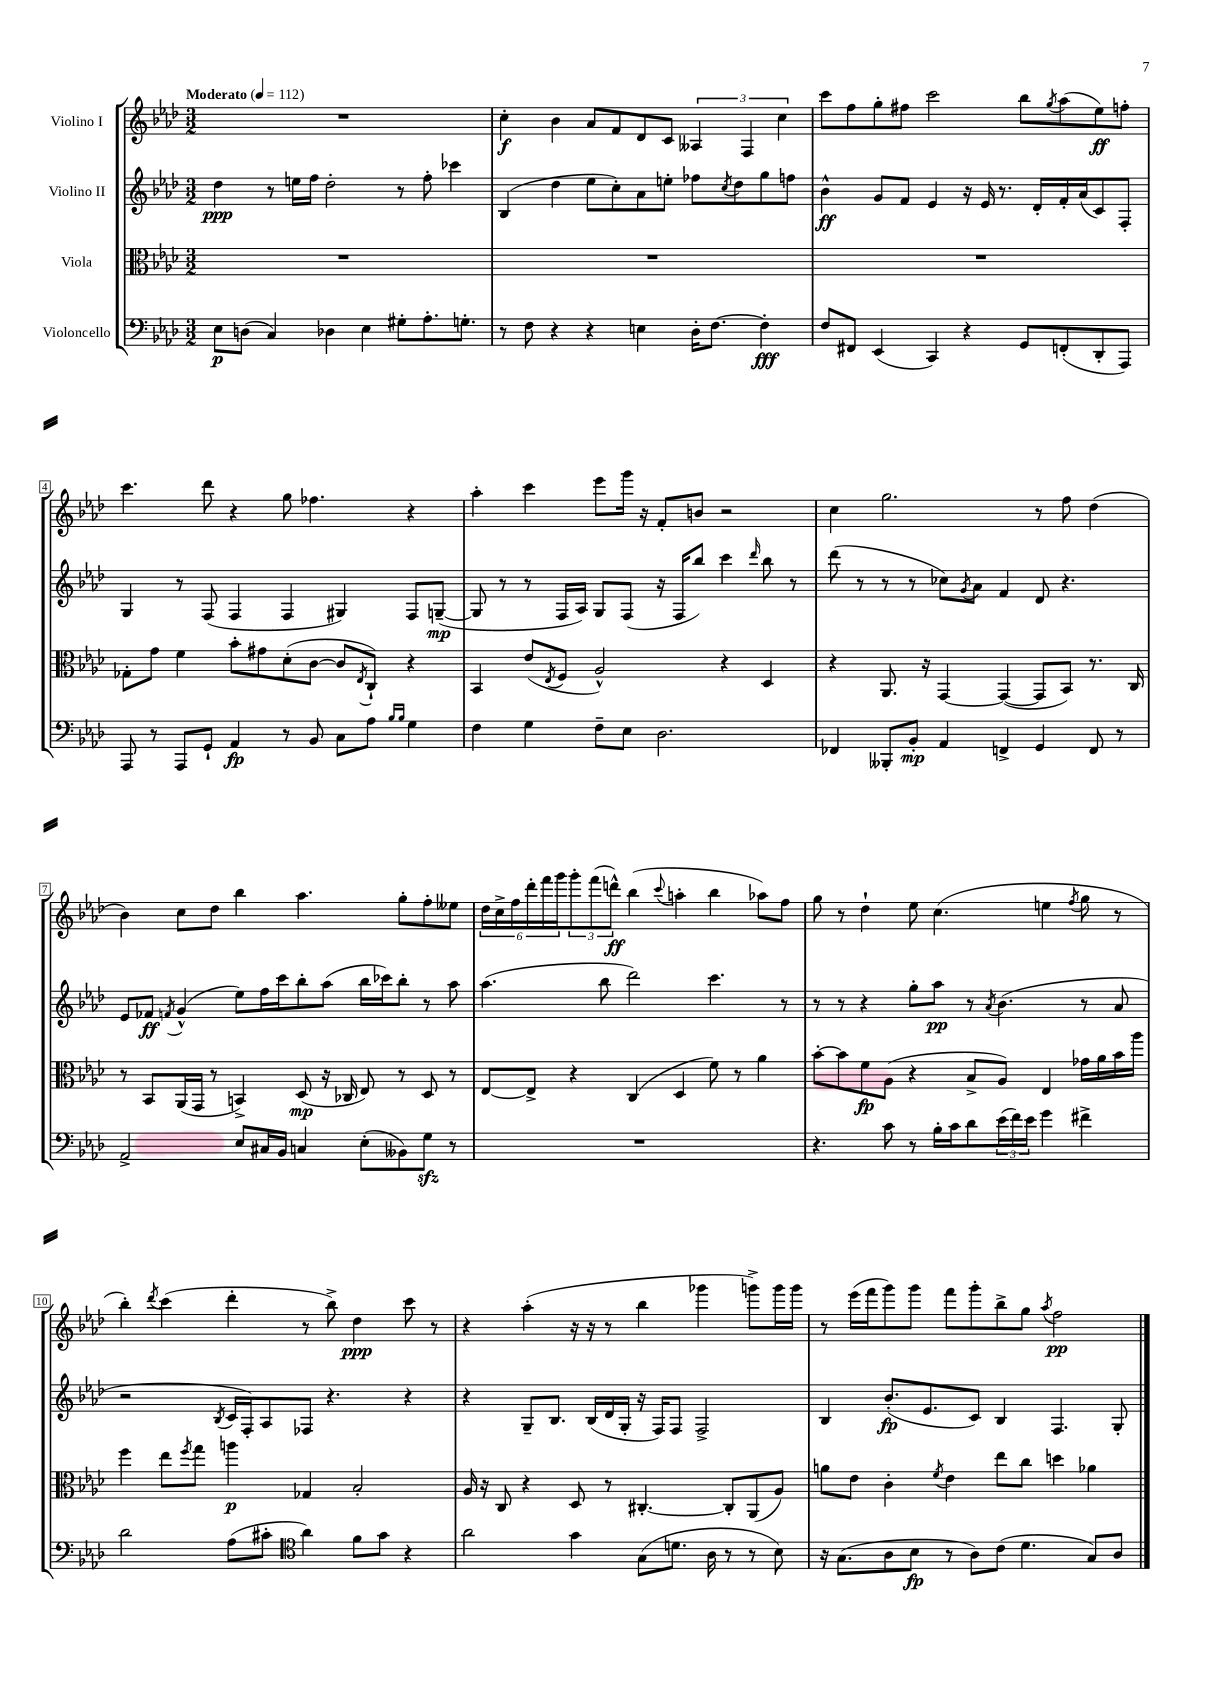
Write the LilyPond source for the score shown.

<<
\new StaffGroup <<
\new Staff = "s0" \with { instrumentName = "Violino I" } {
    \clef treble \key aes \major \numericTimeSignature \time 3/2 \tempo "Moderato" 4 = 112
    R1. |
    c''4-.\f bes'4 aes'8 f'8 des'8 c'8 \tuplet 3/2 { aeses4 f4 c''4 } |
    c'''8 f''8 g''8-. fis''8 c'''2 bes''8 \acciaccatura { g''8 } aes''8( ees''8\ff) f''8-. |
    c'''4. des'''8 r4 g''8 fes''4. r4 |
    aes''4-. c'''4 ees'''8 g'''16 r16 f'8-. b'8 r2 |
    c''4 g''2. r8 f''8 des''4( |
    bes'4) c''8 des''8 bes''4 aes''4. g''8-. f''8-. eeses''8 |
    \tuplet 6/4 { des''16 c''16-> f''16 des'''16-. f'''16 g'''16 } \tuplet 3/2 { g'''8-. f'''8( d'''8-^\ff) } bes''4( \appoggiatura { c'''8 } a''4-. bes''4 aes''8) f''8 |
    g''8 r8 des''4-! ees''8 c''4.( e''4 \acciaccatura { f''8 } g''8 r8 |
    bes''4-.) \acciaccatura { des'''8 } c'''4( des'''4-. r8 bes''8->) des''4\ppp c'''8 r8 |
    r4 aes''4-.( r16 r16 r8 bes''4 ges'''4 g'''8->) g'''16 g'''16 |
    r8 ees'''16( f'''16 g'''8) g'''8 f'''8 g'''8-. bes''8-> g''8 \acciaccatura { aes''8 } f''2\pp \bar "|." |
}
\new Staff = "s1" \with { instrumentName = "Violino II" } {
    \clef treble \key aes \major \numericTimeSignature \time 3/2
    des''4\ppp r8 e''16 f''16 des''2-. r8 f''8-. ces'''4 |
    bes4( des''4 ees''8 c''8-.) aes'8 e''8-. fes''8 \acciaccatura { c''8 } des''8 g''8 f''8 |
    bes'4-^\ff g'8 f'8 ees'4 r16 ees'16 r8. des'16-. f'16-. aes'16( c'8) f8-. |
    g4 r8 f8( f4 f4 gis4) f8 g8~--\mp( |
    g8 r8 r8 f16 aes16) g8 f8( r16 f16 bes''8) c'''4 \grace { des'''16 } bes''8 r8 |
    des'''8( r8 r8 r8 ces''8) \acciaccatura { g'8 } aes'8 f'4 des'8 r4. |
    ees'8 fes'8\ff \acciaccatura { f'8 } g'4-^( ees''8) f''16 c'''16 bes''8-. aes''8( bes''16 ces'''16) bes''8-. r8 aes''8 |
    aes''4.( bes''8 des'''2) c'''4. r8 |
    r8 r8 r4 g''8-. aes''8\pp r8 \acciaccatura { aes'8 } bes'4.( r8 aes'8 |
    r2 \acciaccatura { bes8 } c'16 f16-.) aes8 fes8 r4. r4 |
    r4 g8-- bes8. bes16( des'16 g16-. r16 f16) f8 f2-> |
    bes4 bes'8.-.\fp( ees'8. c'8) bes4 f4. g8-. \bar "|." |
}
\new Staff = "s2" \with { instrumentName = "Viola" } {
    \clef alto \key aes \major \numericTimeSignature \time 3/2
    R1. |
    R1. |
    R1. |
    ges8-. g'8 f'4 bes'8-. gis'8 des'8-.( c'8~ c'8 \acciaccatura { ees8 } c8-!) r4 |
    bes,4 ees'8( \acciaccatura { ees8 } f8 aes2-^) r4 des4 |
    r4 aes,8. r16 g,4~ g,4~( g,8 bes,8) r8. c16 |
    r8 bes,8 aes,16( g,16 r8 b,4->) des8\mp( r16 ces16 ees8) r8 des8 r8 |
    ees8~ ees8-> r4 c4( des4 f'8) r8 aes'4 |
    bes'8~-. bes'8 f'8\fp aes8( r4 bes8-> aes8) ees4 ges'16 aes'16 bes'16 aes''16 |
    f''4 ees''8 \acciaccatura { f''8 } g''8 a''4\p ges4 bes2-. |
    aes16 r16 c8 r4 des8 r8 cis4.~-. cis8-. aes,8( aes8) |
    a'8 ees'8 c'4-. \acciaccatura { f'8 } ees'4 ees''8 c''8 d''4 aes'4 \bar "|." |
}
\new Staff = "s3" \with { instrumentName = "Violoncello" } {
    \clef bass \key aes \major \numericTimeSignature \time 3/2
    ees8\p d8( c4) des4 ees4 gis8-. aes8.-. g8.-. |
    r8 f8 r4 r4 e4 des16-. f8.~ f4-.\fff |
    f8 fis,8 ees,4( c,4) r4 g,8 f,8-.( des,8-. aes,,8) |
    aes,,8 r8 aes,,8 g,8-! aes,4\fp r8 bes,8 c8 aes8 \grace { bes16 bes16 } g4 |
    f4 g4 f8-- ees8 des2. |
    fes,4 beses,,8-. bes,8-.\mp aes,4 f,4-> g,4 f,8 r8 |
    aes,2-> ees8 cis16 bes,16 c4 ees8-.( beses,8) g8\sfz r8 |
    R1. |
    r4. c'8 r8 bes16-. c'16 des'8 \tuplet 3/2 { ees'16( f'16) ees'16 } g'4 fis'4-> |
    des'2 aes8( cis'8-. \clef tenor aes'4) f'8 g'8 r4 |
    aes'2 g'4 g8( d'8. aes16 r8 r8 bes8) |
    r16 g8.( aes8 bes8\fp r8 aes8) c'8( des'4. g8) aes8 \bar "|." |
}
>>
>>
\layout { \context { \Score \override BarNumber.stencil = #(make-stencil-boxer 0.1 0.3 ly:text-interface::print) } }
